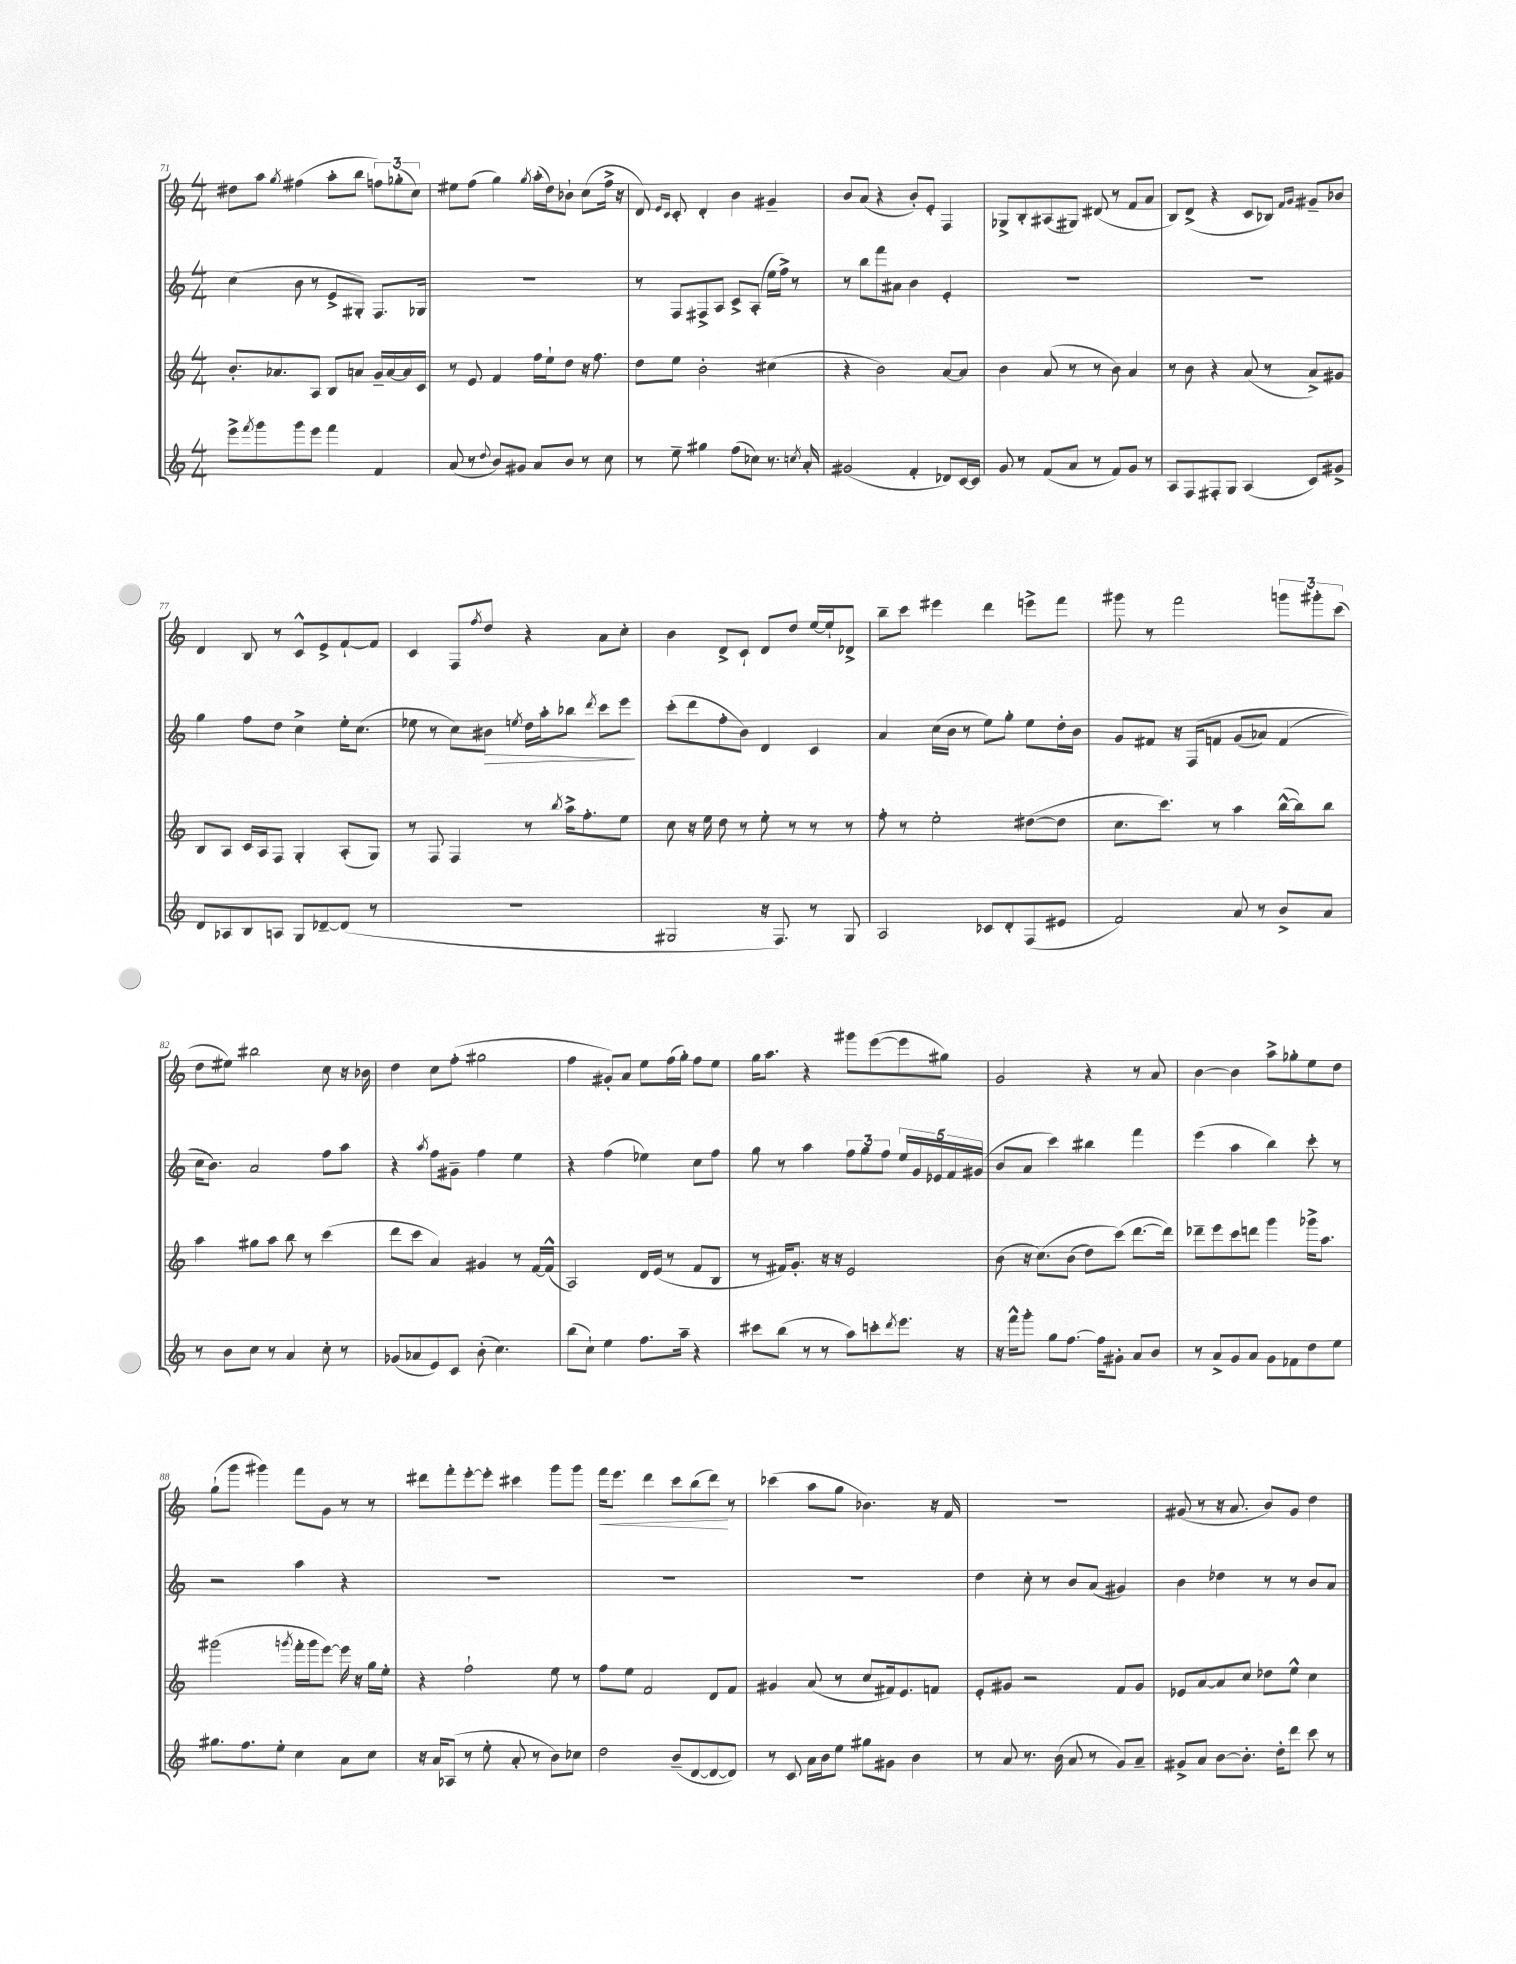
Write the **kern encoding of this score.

**kern	**kern	**kern	**kern
*staff4	*staff3	*staff2	*staff1
*clefG2	*clefG2	*clefG2	*clefG2
*k[]	*k[]	*k[]	*k[]
*M4/4	*M4/4	*M4/4	*M4/4
8eee^\L	8.b'/L	(4cc\	8dd#\L
8qfff/	.	.	.
8ggg\	.	.	8aa\J
.	8.a-/	.	.
.	.	.	8qgg/
8ggg\	.	8b\	(4ff#\
8eee\J	8A/J	8r	.
4fff\	8B/L	8e^/L	8aa'\L
.	8a/J	8G#'/J)	8bb\J
4f/	16g~/LL	8.F/L	12ff\L)
.	[16a/	.	.
.	.	.	(12gg-'\
.	16a/]	.	.
.	.	.	12cc\J)
.	16c/JJ	16G-/Jk	.
=	=	=	=
(8a/	8r	1r	8ee#\L
8r	8e/	.	(8ff\J
8qqdd/	.	.	.
8b/L)	4f/	.	4gg\)
8g#/J	.	.	.
.	.	.	8qgg/
8a/L	16ff\LL	.	(16aa'\LL
.	16ee`\J	.	16dd\J)
8b/J	8dd\J	.	8b-`\J
8r	16r	.	(8cc\L
.	8.ff\	.	.
8cc\	.	.	16ff^\Jk
.	.	.	16r
=	=	=	=
8r	8dd\L	8r	8d/)
.	.	.	16qqe/LL
.	.	.	16qqc/JJ
8ee~\	8ee\J	8F/L	8c'/
4gg#\	2b'\	8F#^/	4d'/
.	.	8A/J	.
(8ff\L	.	8c^/L	4b\
8cc-\J)	.	(8A'/J	.
8.r	(4cc#\	16ee\LL	4g#~/
.	.	16ff^\JJ)	.
.	.	8r	.
8qcc/	.	.	.
16a'/	.	.	.
=	=	=	=
(2g#/	4r	8r	8b/L
.	.	8bb\L	(8a/J
.	2b\)	8fff\	4r
.	.	8a#\J	.
4f'/	.	4b\	8b'/L)
.	.	.	8e'/J
8d-/L)	[8a/L	4e'/	4F/
[16c/L	8a/]J	.	.
16c/]JJ	.	.	.
=	=	=	=
8g/	4b\	1r	8G-^/L
8r	.	.	8B'/
(8f/L	(8a/	.	(8A#/
8a/J	8r	.	8G#/J)
8r	8r	.	(8d#/
8f/L)	8b\)	.	8r
8g/J	4a/	.	8f/L
8r	.	.	8a/J
=	=	=	=
8A/L	8r	1r	8B/L)
8F/	8b\	.	(8d^/J
8F#'/	4r	.	4r
8G/J	.	.	.
(4A/	(8a/	.	8c/L
.	8r	.	8B-/J)
.	.	.	16qqf/LL
.	.	.	16qqg/JJ
8c/L)	8a^/L)	.	8g#~/L
8g#^/J	8g#/J	.	8b-/J
=	=	=	=
8d/L	8B/L	4gg\	4d/
8A-/	8A/J	.	.
8B/	16c/LL	8ff\L	8B/
.	16A/J	.	.
8A/J	8F/J	8dd\J	8r
8G/L	4G'/	4cc^\	8c^^/L
[8d-~/	.	.	8e^/
(8d-/]J	(8A'/L	16ee'\LK	[8f`/
.	.	(8.cc\J	.
8r	8G/J)	.	8f/]J
=	=	=	=
1r	8r	8ee-\	4c/
.	8F/	8r	.
.	4F/	8cc\L)	8F/L
.	.	.	8qff/
.	.	8b#\J	8dd/J
.	.	8qee/	.
.	8r	16dd\LL	4r
.	.	16aa'\J	.
.	8qbb/	.	.
.	16aa^\LK	8bb-\J	.
.	8.ff'\	.	.
.	.	8qddd/	.
.	.	8ccc\L	8a\L
.	8ee\J	8eee\J	8cc'\J
=	=	=	=
2G#/	8cc\	(8ccc'\L	4b\
.	16r	8ddd\	.
.	16ee\	.	.
.	8dd\	8ff'\	8d^/L
.	8r	8b\J)	8c`/J
16r	8ee'\	4d/	8d/L
8.F/)	.	.	.
.	8r	.	8dd/J
8r	8r	4c/	[16ee/LL
.	.	.	16ee`/]J
8G#/	8r	.	8d-^/J
=	=	=	=
2A/	8ff'\	4a/	8bb~\L
.	8r	.	8ccc\J
.	2ee'\	(16cc\LL	4eee#\
.	.	16b\JJ	.
.	.	8r	.
8c-/L	.	8ee\L)	4ddd\
8d'/	.	8gg'\J	.
(8F/	([8dd#\L	8ee\L	8eee^\L
8e#/J	8dd#\]J	16dd'\L	8fff\J
.	.	16b\JJ	.
=	=	=	=
2f/)	8.cc\L	8g/L	8ggg#\
.	.	8f#/J	8r
.	8.ccc\J)	.	.
.	.	16r	2fff\
.	.	&(16F/LK	.
.	8r	8f/J	.
8a/	4aa\	(8g/L	.
8r	.	8a-/J)	.
8b^/L	([16bb^^\LL	(4f/	12ggg\L
.	16bb\]J)	.	.
.	.	.	12ggg#'\
8a/J	8bb\J	.	.
.	.	.	(12ccc\J
=	=	=	=
8r	4aa\	16cc\LK	8dd\L
.	.	8.b\J)&)	.
8b\L	.	.	8ee#\J)
8cc\J	8gg#\L	2a/	2bb#\
8r	8aa\J	.	.
4a/	8bb\	.	.
.	8r	.	.
8cc'\	(4ccc\	8ff\L	8cc\
8r	.	8aa\J	16r
.	.	.	16b-\
=	=	=	=
(8g-/L	8ddd\L	4r	4dd\
8a-/	8ccc\J	.	.
.	.	8qaa/	.
8e/)	4a/)	8ff\L	8cc\L
8c/J	.	8g#~\J	(8ff'\J
(8b'\	4g#/	4ff\	2gg#\
4.cc\)	.	.	.
.	8r	4ee\	.
.	[16f/LL	.	.
.	(16f^^/]JJ	.	.
=	=	=	=
(8bb\L	2A/)	4r	4ff\
8cc`\J)	.	.	.
4ee\	.	(4ff\	8g#'/L)
.	.	.	8a/J
8.ff\L	16d/LL	4ee-\)	8ee\L
.	(16e/JJ	.	.
.	8r	.	(16ff\L
16aa~\Jk	.	.	16gg'\JJ)
4r	8f/L	8cc\L	8ff\L
.	8B/J	8ff\J	8ee\J
=	=	=	=
8ccc#\L	8r	8gg\	16gg\LK
.	.	.	8.aa\J
(8bb\J	16f#/LK)	8r	.
.	8.g'/J	.	.
8r	.	4aa\	4r
8r	16r	.	.
.	16r	.	.
8aa\L)	2e/	12ff\L	8ggg#\L
.	.	12gg\	.
8ccc'\	.	.	([8eee\
.	.	12ff\J	.
8qddd/	.	.	.
8.eee\J	.	20ee/LL	8eee\]
.	.	20g/	.
.	.	20e-/	.
.	.	.	8gg#\J)
.	.	20f/	.
16r	.	.	.
.	.	(20g#/JJ	.
=	=	=	=
16r	(8b\	8b/L	2g/
16fff^^\LK	.	.	.
8ggg'\J	16r	8a/J	.
.	&(8.cc\L)	.	.
8gg\L	.	4ccc\)	.
[8.ff\J	(8b\J	.	.
.	8dd\L)	4bb#\	4r
16ff\]LK	.	.	.
8g#'\J	(8ccc\J&)	.	.
8a/L	[8.ddd\L	4fff\	8r
8b/J	.	.	8a/
.	16ddd\]Jk)	.	.
=	=	=	=
8r	8ddd-~\L	(4eee\	[4b\
8a^/L	8eee\	.	.
8g/	8ccc\	4aa\	4b\]
8a/J	8ddd\J	.	.
8g\L	4ggg\	4bb\)	8aa^\L
8f-\	.	.	8gg-'\
8dd\	16ggg-^\LK	8ccc'\	8ee\
.	8.aa\J	.	.
8ee\J	.	8r	8dd\J
=	=	=	=
8.gg#\L	(2ggg#\	2r	(8gg`\L
.	.	.	8ggg\J
8.ff\	.	.	.
.	.	.	4ggg#\)
8ee'\J	.	.	.
.	8qggg/	.	.
4cc\	16fff'\LL	4aa\	8fff\L
.	16ggg\J	.	.
.	[8eee\J)	.	8g\J
8a\L	16eee\]	4r	8r
.	16r	.	.
8cc\J	16gg\LL	.	8r
.	16ee'\JJ	.	.
=	=	=	=
16r	4r	1r	8ddd#\L
16a/LK	.	.	.
(8A-/J	.	.	8fff'\
8r	2ff`\	.	[8eee'\
8ee'\	.	.	8eee'\]J
8a'/	.	.	4ccc#\
8r	.	.	.
8b\L)	8ee\	.	8ggg\L
8cc-\J	8r	.	8ggg\J
=	=	=	=
2dd\	8ff\L	1r	16fff\LK
.	.	.	8.eee\J
.	8ee\J	.	.
.	2f/	.	4ddd\
(8b~/L	.	.	8ccc\L
[8d/	.	.	(8bb\
8d/_	8d/L	.	8ddd\J)
8d/]J)	8f/J	.	8r
=	=	=	=
8r	4g#/	1r	(4ccc-\
8c/	.	.	.
16a\LL	(8a/	.	8aa\L
16b\J	.	.	.
8ee\J	8r	.	8gg\J
8gg#\L	8cc/L	.	4.b-\)
8g#\J	16f#/k)	.	.
.	8.e/	.	.
4b\	.	.	.
.	8f/J	.	16r
.	.	.	16f/
=	=	=	=
8r	8e'/L	4dd\	1r
8a/	8g#/J	.	.
8.r	2r	8cc'\	.
.	.	8r	.
(16b\	.	.	.
8a/	.	8b/L	.
8r	.	(8a/J	.
8g/L)	8f/L	4g#/)	.
8a~/J	8g#/J	.	.
=	=	=	=
8g#^/L	8e-/L	4b\	(8g#/
8a/J	[8a/	.	8r
[8b\L	8a/]	4dd-\	16r
.	.	.	8.a/
8.b'\]J	8cc/J	.	.
.	8dd-\L	8r	8b/L)
16dd'\LK	.	.	.
8ddd\J	8ee^^\J	8r	8g#/J
8ccc\	4cc\	8b/L	4dd\
8r	.	8a/J	.
==	==	==	==
*-	*-	*-	*-
